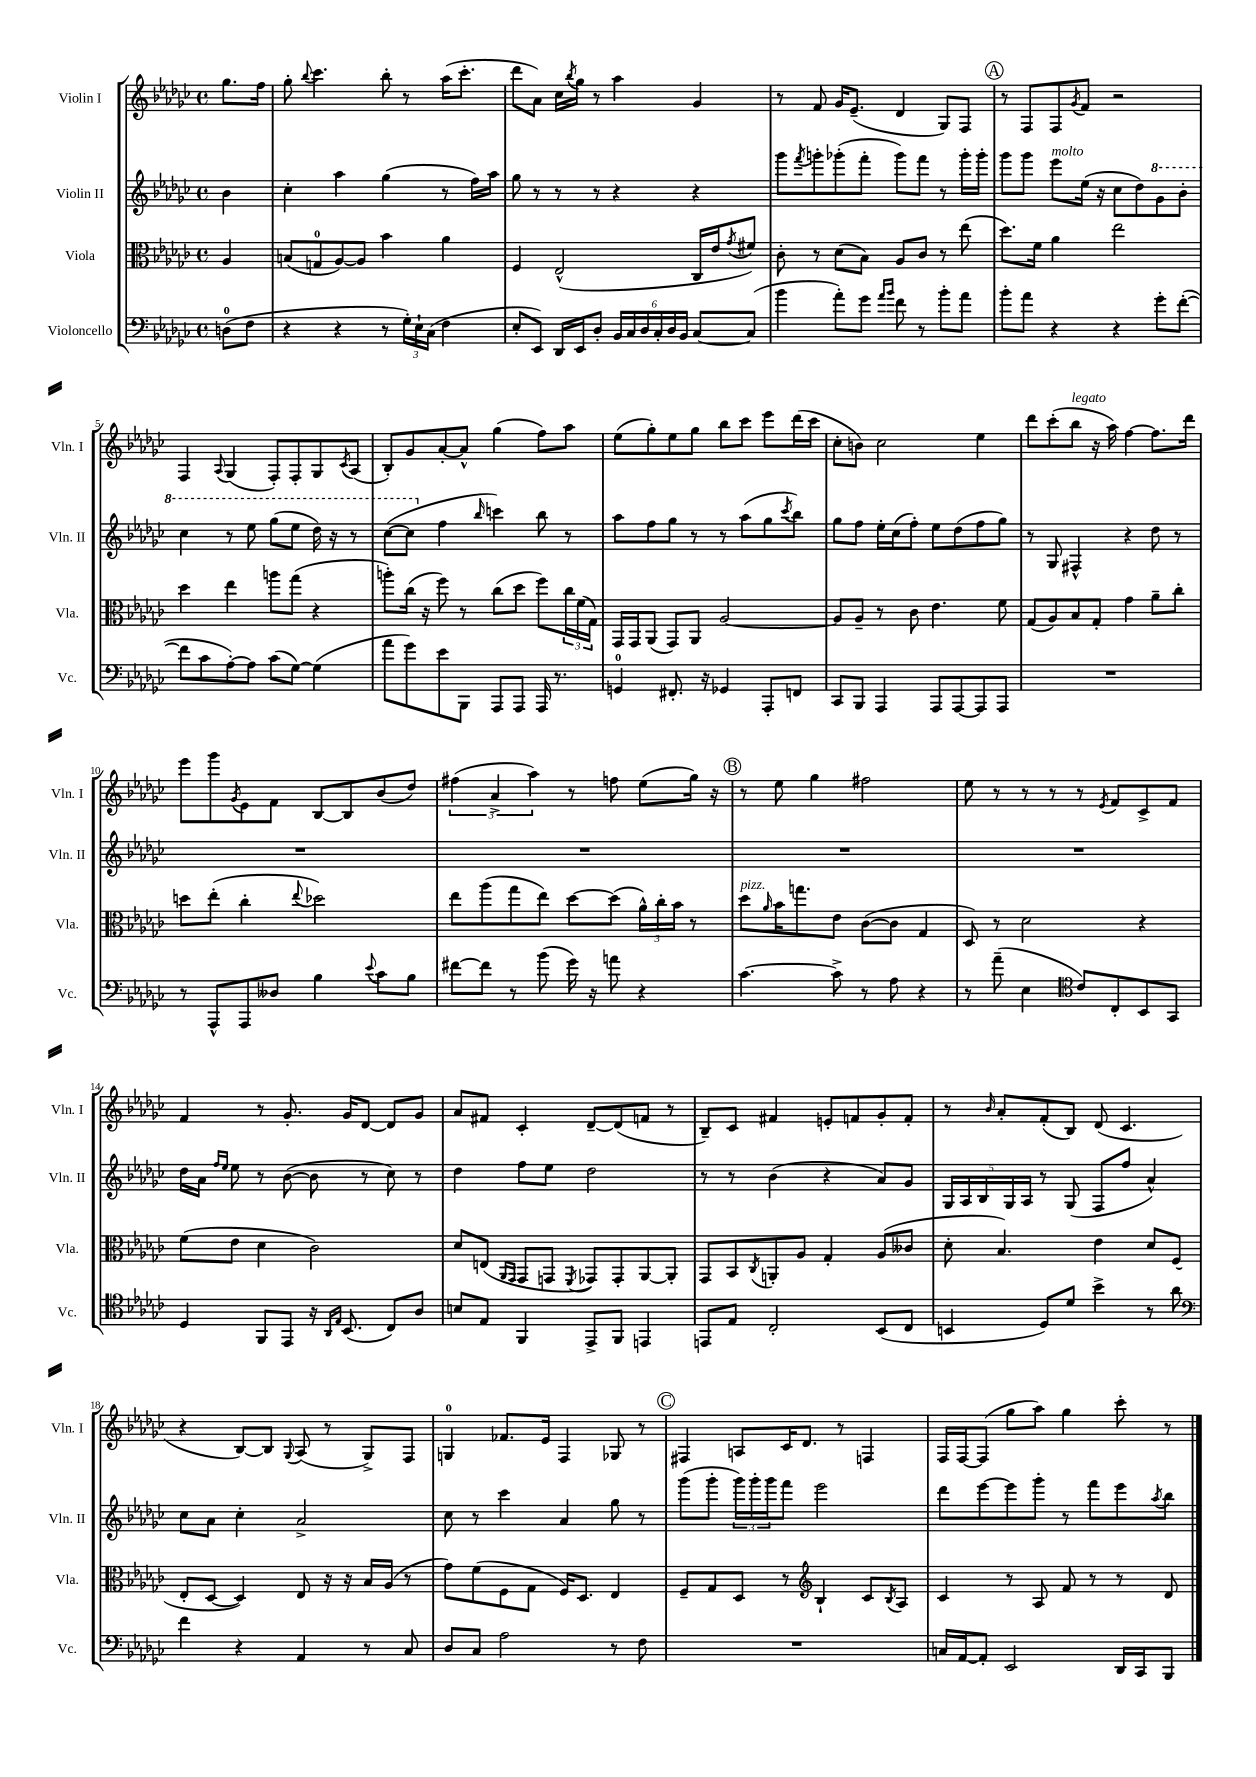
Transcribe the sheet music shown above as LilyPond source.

<<
\new StaffGroup <<
\new Staff = "s0" \with { instrumentName = "Violin I" shortInstrumentName = "Vln. I" } {
    \clef treble \key ges \major \defaultTimeSignature \time 4/4 \partial 4
    ges''8. f''16 |
    ges''8-. \appoggiatura { bes''8 } ces'''4. bes''8-. r8 aes''16( ces'''8.-. |
    des'''8 aes'8) ces''16 \acciaccatura { bes''8 } ges''16 r8 aes''4 ges'4 |
    r8 f'8 ges'16 ees'8.--( des'4 ges8) f8 |
    \mark \markup { \circle "A" } r8 f8 f8 \acciaccatura { ges'8 } f'8 r2 |
    f4 \appoggiatura { aes8 } ges4( f8-.) f8-. ges8 \acciaccatura { ces'8 } aes8( |
    bes8-.) ges'8 aes'8~-. aes'8-^ ges''4( f''8) aes''8 |
    ees''8( ges''8-.) ees''8 ges''8 bes''8 ces'''8 ees'''8 des'''16( ces'''16 |
    ces''8-. b'8) ces''2 ees''4 |
    des'''8 ces'''8-.( bes''8^\markup { \italic "legato" } r16 aes''16) f''4~ f''8. des'''16 |
    ees'''8 ges'''8 \acciaccatura { ges'8 } ees'8 f'8 bes8~ bes8 bes'8( des''8) |
    \tuplet 3/2 { fis''4( aes'4-> aes''4) } r8 f''8 ees''8( ges''16) r16 |
    \mark \markup { \circle "B" } r8 ees''8 ges''4 fis''2 |
    ees''8 r8 r8 r8 r8 \acciaccatura { ees'8 } f'8 ces'8-> f'8 |
    f'4 r8 ges'8.-. ges'16 des'8~ des'8 ges'8 |
    aes'8 fis'8 ces'4-. des'8~-- des'8( f'8 r8 |
    bes8--) ces'8 fis'4 e'8-. f'8 ges'8-. f'8-. |
    r8 \grace { bes'16 } aes'8-. f'8-.( bes8) des'8( ces'4. |
    r4 bes8~) bes8 \appoggiatura { ges8 } aes8( r8 ges8->) f8 |
    g4-0 fes'8. ees'16 f4 ges8 r8 |
    \mark \markup { \circle "C" } fis4 a8 ces'16 des'8. r8 f4 |
    f16 f16~ f8( ges''8 aes''8) ges''4 ces'''8-. r8 \bar "|." |
}
\new Staff = "s1" \with { instrumentName = "Violin II" shortInstrumentName = "Vln. II" } {
    \clef treble \key ges \major \defaultTimeSignature \time 4/4 \partial 4
    bes'4 |
    ces''4-. aes''4 ges''4( r8 f''16) aes''16 |
    ges''8 r8 r8 r8 r4 r4 |
    ges'''8 \acciaccatura { f'''8 } g'''8-. ges'''8-.( f'''8-. ges'''8) f'''8 r8 ges'''16-. ges'''16-. |
    \mark \markup { \circle "A" } ges'''8 ges'''8 ees'''8^\markup { \italic "molto" } ees''16( r16 ces''8 des''8) \ottava #1 ges''8 bes''8-. |
    ces'''4 r8 ees'''8 ges'''8( ees'''8 des'''16) r16 r8 |
    ces'''8~( ces'''8 \ottava #0 f''4 \grace { bes''16 } c'''4) bes''8 r8 |
    aes''8 f''8 ges''8 r8 r8 aes''8( ges''8 \acciaccatura { ces'''8 } bes''8) |
    ges''8 f''8 ees''16-. ces''16( f''8-.) ees''8 des''8( f''8 ges''8) |
    r8 ges8 fis4-^ r4 des''8 r8 |
    R1 |
    R1 |
    \mark \markup { \circle "B" } R1 |
    R1 |
    des''16 aes'16 \grace { f''16 ees''16 } ees''8 r8 bes'8~( bes'8 r8 ces''8) r8 |
    des''4 f''8 ees''8 des''2 |
    r8 r8 bes'4( r4 aes'8) ges'8 |
    \tuplet 5/4 { ges16 aes16 bes16 ges16 aes16 } r8 ges8( f8 f''8 aes'4-^) |
    ces''8 aes'8 ces''4-. aes'2-> |
    ces''8 r8 ces'''4 aes'4 ges''8 r8 |
    \mark \markup { \circle "C" } ges'''8( ges'''8-. \tuplet 3/2 { ges'''16) ges'''16-. ges'''16 } f'''8 ees'''2 |
    des'''8 ees'''8~ ees'''8 ges'''8-. r8 f'''8 ees'''8 \acciaccatura { aes''8 } bes''8 \bar "|." |
}
\new Staff = "s2" \with { instrumentName = "Viola" shortInstrumentName = "Vla." } {
    \clef alto \key ges \major \defaultTimeSignature \time 4/4 \partial 4
    aes4 |
    b8( g8-0 aes8~) aes8 bes'4 aes'4 |
    f4 ees2-^( ces16 ees'16 \acciaccatura { ges'8 } fis'8) |
    ces'8-. r8 des'8( bes8) aes8 ces'8 r8 ees''8( |
    \mark \markup { \circle "A" } des''8.) f'16 aes'4 ees''2 |
    des''4 ees''4 a''8 ges''8( r4 |
    a''8-.) ces''16( r16 f''8) r8 ces''8( des''8 f''8) \tuplet 3/2 { ces''16 f'16( ges16) } |
    ges,16 ges,16 aes,8( ges,8) aes,8 aes2~ |
    aes8 aes8-- r8 ces'8 ees'4. f'8 |
    ges8( aes8) bes8 ges8-. ges'4 aes'8-- ces''8-. |
    d''8 ees''8-.( ces''4-. \appoggiatura { ees''8 } des''2) |
    ees''8 aes''8( ges''8 ees''8) des''8~ des''8( \tuplet 3/2 { aes'16-^) ces''16-. bes'16 } r8 |
    \mark \markup { \circle "B" } des''8^\markup { \italic "pizz." } \grace { aes'16 } bes'16 g''8. ees'8 ces'8~( ces'8 ges4 |
    des8) r8 des'2 r4 |
    f'8( ees'8 des'4 ces'2) |
    des'8 e8( \grace { aes,16 ges,16 } ges,8 g,8 \acciaccatura { f,8 } ges,8) ges,8-. aes,8~ aes,8-. |
    ges,8 bes,8 \acciaccatura { ces8 } a,8-. aes8 ges4-. aes8( ceses'8 |
    des'8-. bes4.) ees'4 des'8 f8( |
    ees8-. des8~ des4) ees8 r16 r16 bes16 aes16( r8 |
    ges'8) f'8( f8 ges8 f16) des8. ees4 |
    \mark \markup { \circle "C" } f8-- ges8 des8 r8 \clef treble bes4-! ces'8 \acciaccatura { bes8 } aes8 |
    ces'4 r8 aes8 f'8 r8 r8 des'8 \bar "|." |
}
\new Staff = "s3" \with { instrumentName = "Violoncello" shortInstrumentName = "Vc." } {
    \clef bass \key ges \major \defaultTimeSignature \time 4/4 \partial 4
    d8-0( f8 |
    r4 r4 r8 \tuplet 3/2 { ges16-.) ees16-! ces16( } f4 |
    ees8-. ees,8) des,16 ees,16 des8-. \tuplet 6/4 { bes,16 ces16 des16 ces16-. des16 bes,16 } ces8~ ces8( |
    bes'4 aes'8-.) ges'8 \grace { aes'16 bes'16 } f'8 r8 bes'8-. aes'8 |
    \mark \markup { \circle "A" } bes'8-. aes'8 r4 r4 ges'8-. f'8~-.( |
    f'8 ces'8 aes8~-.) aes8 ces'8( ges8~) ges4( |
    aes'8 ges'8) ees'8 bes,,8 aes,,8 aes,,8 aes,,16 r8. |
    g,4-0 fis,8.-. r16 ges,4 aes,,8-. f,8 |
    ces,8 bes,,8 aes,,4 aes,,8 aes,,8~ aes,,8 aes,,8 |
    R1 |
    r8 aes,,8-^ aes,,8 deses8 bes4 \appoggiatura { ees'8 } ces'8 bes8 |
    fis'8~ fis'8 r8 bes'8( ges'16) r16 a'8 r4 |
    \mark \markup { \circle "B" } ces'4.~ ces'8-> r8 aes8 r4 |
    r8 aes'8--( ees4 \clef tenor ces'8) ces8-. bes,8 ges,8 |
    des4 f,8 ees,8 r16 \grace { aes,16 ees16 } bes,8.( ces8) aes8 |
    b8 ees8 f,4 ees,8-> f,8 e,4 |
    e,8 ees8 ces2-. bes,8( ces8 |
    b,4 des8) des'8 bes'4-> r8 aes'8 |
    \clef bass f'4 r4 aes,4 r8 ces8 |
    des8 ces8 aes2 r8 f8 |
    \mark \markup { \circle "C" } R1 |
    c16 aes,16~ aes,8-. ees,2 des,16 ces,16 bes,,8 \bar "|." |
}
>>
>>
